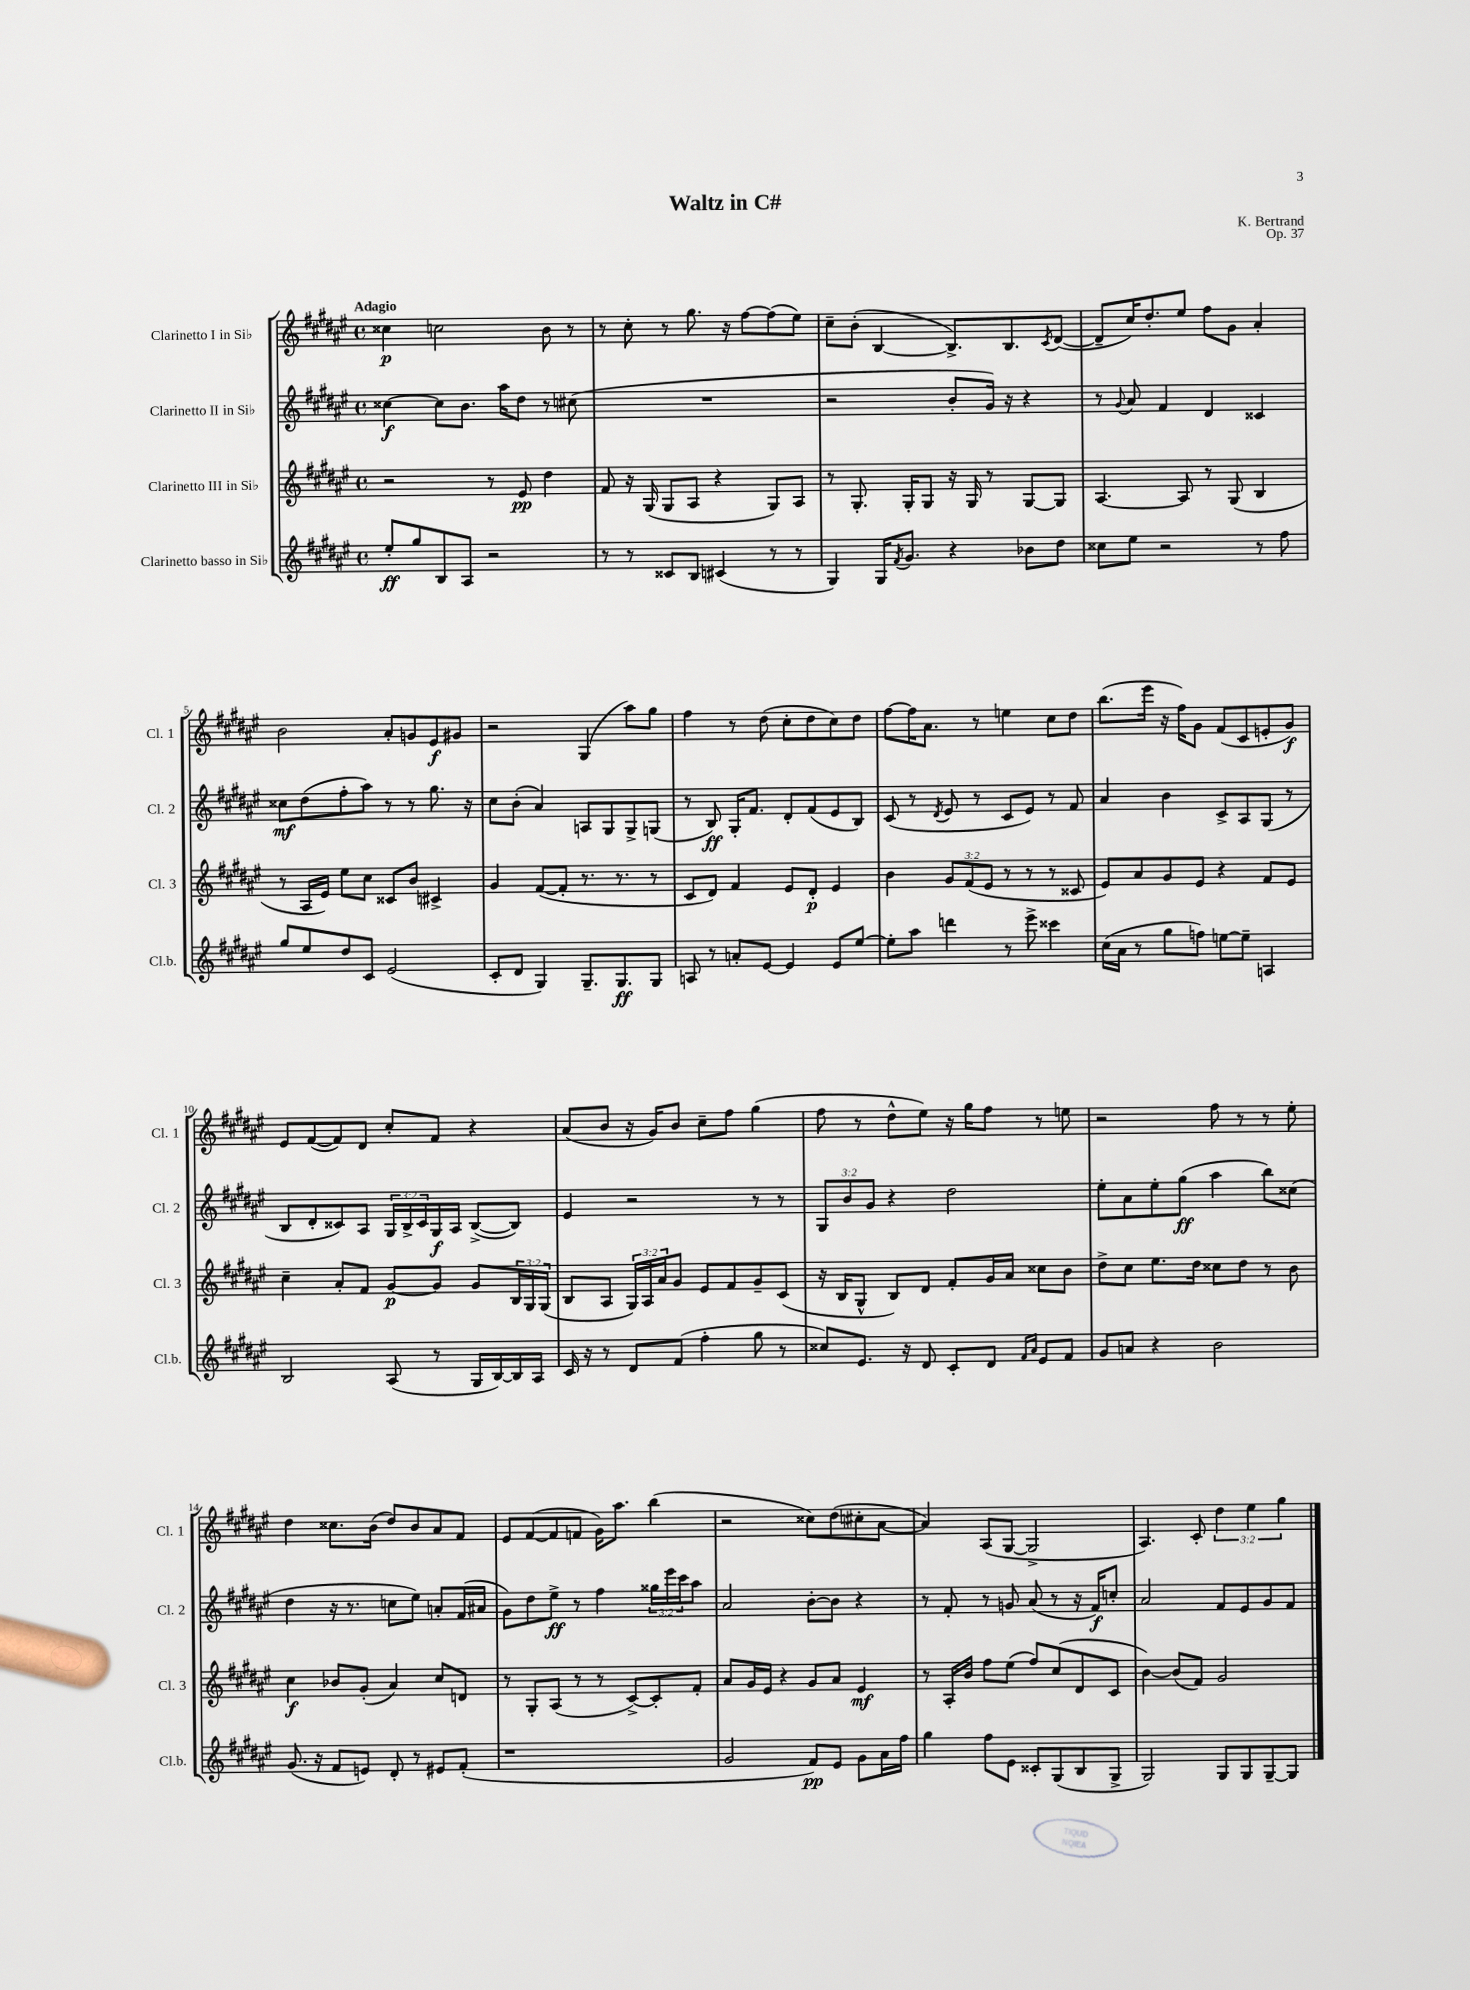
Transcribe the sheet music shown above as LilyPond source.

\header { title = "Waltz in C#" composer = "K. Bertrand" opus = "Op. 37" }
<<
\new StaffGroup <<
\new Staff = "s0" \with { instrumentName = "Clarinetto I in Sib" shortInstrumentName = "Cl. 1" } {
    \clef treble \key fis \major \defaultTimeSignature \time 4/4 \override Staff.TupletNumber.text = #tuplet-number::calc-fraction-text \tempo "Adagio"
    cisis''4\p c''2 b'8 r8 |
    r8 cis''8-. r8 gis''8. r16 fis''8~ fis''8( eis''8) |
    cis''8-- b'8-.( b4~ b8.->) b8. \acciaccatura { cis'8 } dis'8~( |
    dis'8-- cis''16) dis''8.-. eis''8 fis''8 gis'8 ais'4-. |
    b'2 ais'8-. g'8 eis'8\f gis'8 |
    r2 gis4( ais''8) gis''8 |
    fis''4 r8 dis''8( cis''8-. dis''8 cis''8) dis''8 |
    fis''8~ fis''16 ais'8. r8 e''4 cis''8 dis''8 |
    b''8.( eis'''16 r16 fis''16) gis'8 fis'8( cis'8 e'8-. gis'8\f) |
    eis'8 fis'8~( fis'8) dis'8 cis''8-. fis'8 r4 |
    ais'8( b'8 r16 gis'16) b'8 cis''8-- fis''8 gis''4( |
    fis''8 r8 dis''8-^ eis''8) r16 gis''16 fis''8 r8 e''8 |
    r2 fis''8 r8 r8 eis''8-. |
    dis''4 cisis''8. b'16( dis''8) b'8 ais'8 fis'8 |
    eis'8 fis'8~( fis'8 f'8 gis'16) ais''8. b''4( |
    r2 cisis''8) dis''8( cis''8-. ais'8~ |
    ais'4) ais8( gis8~ gis2-> |
    ais4.) cis'8-. \tuplet 3/2 { dis''4 eis''4 gis''4 } \bar "|." |
}
\new Staff = "s1" \with { instrumentName = "Clarinetto II in Sib" shortInstrumentName = "Cl. 2" } {
    \clef treble \key fis \major \defaultTimeSignature \time 4/4 \override Staff.TupletNumber.text = #tuplet-number::calc-fraction-text
    cisis''4~\f cisis''8 b'8. ais''16 dis''8 r8 cis''8( |
    R1 |
    r2 b'8-. gis'16) r16 r4 |
    r8 \appoggiatura { gis'8 } ais'8 fis'4 dis'4 cisis'4 |
    cisis''8\mf dis''8( fis''8-. ais''8) r8 r8 gis''8. r16 |
    cis''8 b'8-.( ais'4) a8 gis8 gis8-> g8( |
    r8 b8\ff) gis16-. fis'8. dis'8-. fis'8( eis'8 b8) |
    cis'8( r8 \acciaccatura { dis'8 } eis'8 r8 cis'8 eis'8) r8 fis'8 |
    ais'4 b'4 cis'8-> ais8 gis8( r8 |
    b8 dis'8-. cisis'8) ais8 \tuplet 3/2 { gis16 b16-> cisis'16 } gis16\f ais16 b8~->( b8) |
    eis'4 r2 r8 r8 |
    \tuplet 3/2 { gis8 b'8 gis'8 } r4 dis''2 |
    eis''8-. ais'8 eis''8-. gis''8\ff( ais''4 b''8) cisis''8( |
    dis''4 r16 r8. c''8 eis''8) a'8-. fis'16( ais'16 |
    gis'8) dis''8 eis''8->\ff r8 fis''4 \tuplet 3/2 { gisis''16 eis'''16 cis'''16 } ais''8 |
    ais'2 b'8~-. b'8 r4 |
    r8 fis'8-. r8 g'8 ais'8( r8 r16 fis'16\f) c''8-. |
    ais'2 fis'8 eis'8 gis'8 fis'8 \bar "|." |
}
\new Staff = "s2" \with { instrumentName = "Clarinetto III in Sib" shortInstrumentName = "Cl. 3" } {
    \clef treble \key fis \major \defaultTimeSignature \time 4/4 \override Staff.TupletNumber.text = #tuplet-number::calc-fraction-text
    r2 r8 eis'8\pp dis''4 |
    fis'8 r16 gis16( gis8 ais8 r4 gis8) ais8 |
    r8 gis8.-. gis16-. gis8 r16 gis16 r8 gis8~ gis8 |
    ais4.~ ais8 r8 gis8( b4 |
    r8 ais16 eis'16) eis''8 cis''8 cisis'8 b'8 cis'4-> |
    gis'4 fis'8~( fis'8-. r8. r8. r8 |
    cis'8 dis'8) fis'4 eis'8 dis'8-.\p eis'4 |
    b'4 \tuplet 3/2 { gis'8 fis'8( eis'8 } r8 r8 r8 cisis'8 |
    eis'8) ais'8 gis'8 eis'8 r4 fis'8 eis'8 |
    cis''4-- ais'8-. fis'8 gis'8~\p gis'8 gis'8 \tuplet 3/2 { b16 gis16 gis16( } |
    b8 ais8 \tuplet 3/2 { gis16) ais16 ais'16 } gis'8 eis'8 fis'8 gis'8-- cis'8( |
    r16 b16 gis8-^ b8) dis'8 fis'8-. gis'16 ais'16 cisis''8 b'8 |
    dis''8-> cis''8 eis''8. dis''16 cisis''8 dis''8 r8 b'8 |
    cis''4\f bes'8 gis'8-.( ais'4) cis''8 d'8 |
    r8 gis8-. ais8( r8 r8 cis'8~->) cis'8-. fis'8-. |
    ais'8 gis'16 eis'16 r4 gis'8 ais'8 eis'4\mf |
    r8 ais16-. b'16 fis''8 eis''8( fis''8) cis''8( dis'8 cis'8 |
    b'4~) b'8( fis'8) gis'2 \bar "|." |
}
\new Staff = "s3" \with { instrumentName = "Clarinetto basso in Sib" shortInstrumentName = "Cl.b." } {
    \clef treble \key fis \major \defaultTimeSignature \time 4/4
    eis''8-.\ff gis''8 b8 ais8 r2 |
    r8 r8 cisis'8 b8 cis'4( r8 r8 |
    gis4) gis16 \acciaccatura { fis'8 } gis'8. r4 bes'8 dis''8 |
    cisis''8 eis''8 r2 r8 fis''8 |
    gis''8 eis''8 dis''8 cis'8 eis'2( |
    cis'8-. dis'8 gis4) gis8.-- gis8.\ff gis8 |
    a8 r8 a'8-. eis'8~ eis'4 eis'8 eis''8~ |
    eis''8-. ais''8 d'''4 r8 eis'''8-> cisis'''4 |
    cis''16( ais'16 r8 gis''8 f''8) e''8~ e''8-- a4 |
    b2 ais8( r8 gis16 b16~) b16 ais16 |
    cis'16 r16 r8 dis'8 fis'8( fis''4-. gis''8 r8 |
    cisis''8) eis'8. r16 dis'8 cis'8-. dis'8 \grace { fis'16 ais'16 } eis'8 fis'8 |
    gis'8 a'8 r4 b'2 |
    gis'8.( r16 fis'8 e'8) dis'8-. r8 eis'8 fis'8-.( |
    r1 |
    gis'2 fis'8\pp) eis'8 gis'8 ais'16 fis''16 |
    gis''4 fis''8 eis'8 cisis'8-. gis8( b8 gis8-> |
    gis2) gis8 gis8 gis8~-- gis8 \bar "|." |
}
>>
>>
